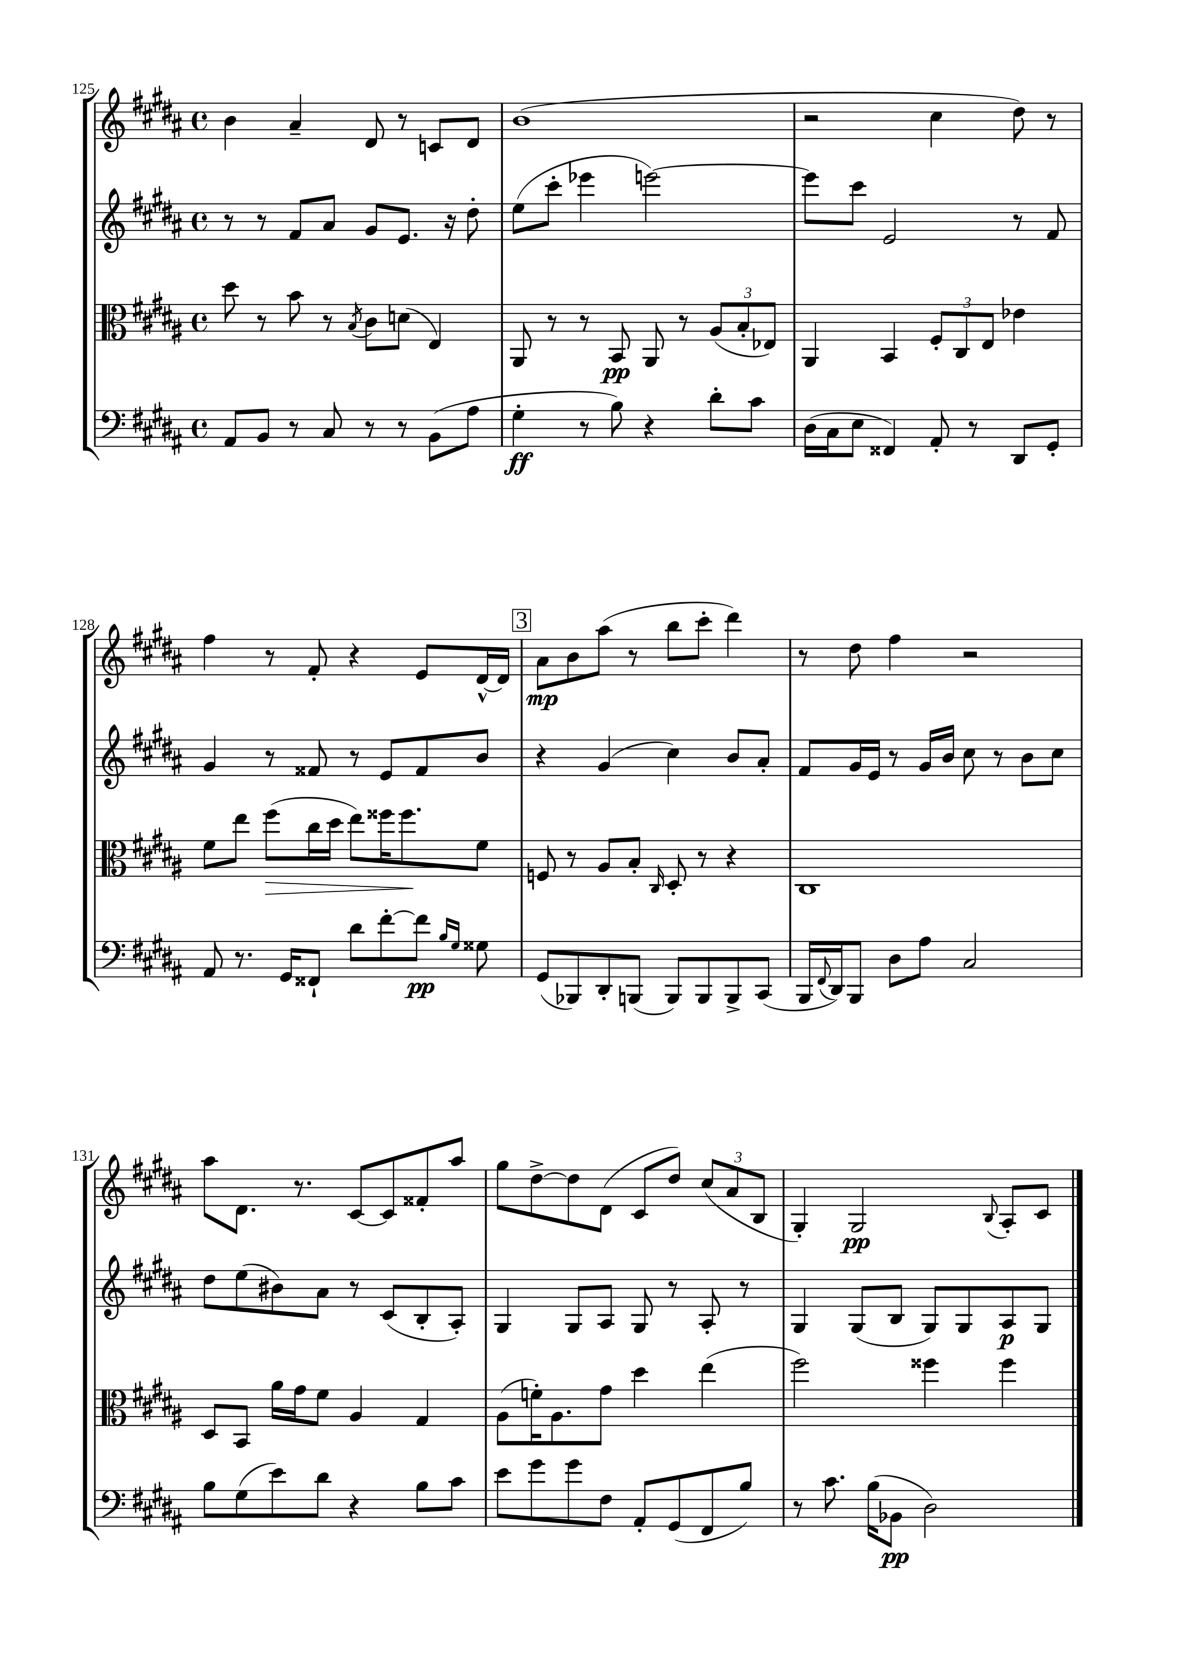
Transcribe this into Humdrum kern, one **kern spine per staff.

**kern	**kern	**kern	**kern
*staff4	*staff3	*staff2	*staff1
*clefF4	*clefC3	*clefG2	*clefG2
*k[f#c#g#d#a#]	*k[f#c#g#d#a#]	*k[f#c#g#d#a#]	*k[f#c#g#d#a#]
*M4/4	*M4/4	*M4/4	*M4/4
*met(c)	*met(c)	*met(c)	*met(c)
8AA#	8dd#	8r	4b
8BB	8r	8r	.
8r	8b	8f#	4a#~
8C#	8r	8a#	.
.	8qB	.	.
8r	8c#	8g#	8d#
8r	(8d	8.e	8r
(8BB	4E)	.	8c
.	.	16r	.
8A#	.	8dd#'	8d#
=	=	=	=
4G#'	8AA#	(8ee	(1b
.	8r	8ccc#'	.
8r	8r	4eee-	.
8B)	8BB	.	.
4r	8AA#	[2eee)	.
.	8r	.	.
8d#'	(12A#	.	.
.	12B'	.	.
8c#	.	.	.
.	12E-)	.	.
=	=	=	=
(16D#	4AA#	8eee]	2r
16C#	.	.	.
8E	.	8ccc#	.
4FF##)	4BB	2e	.
8AA#'	12F#'	.	4cc#
.	12C#	.	.
8r	.	.	.
.	12E	.	.
8DD#	4e-	8r	8dd#)
8GG#'	.	8f#	8r
=	=	=	=
8AA#	8f#	4g#	4ff#
8.r	8ee	.	.
.	(8ff#	8r	8r
16GG#	.	.	.
8FF##`	16cc#	8f##	8f#'
.	16dd#	.	.
8d#	8ee)	8r	4r
[8f#'	16ff##	8e	.
.	8.ff##	.	.
8f#]	.	8f##	8e
16qqB	.	.	.
16qqG#	.	.	.
8G##	8f#	8b	[16d#^^
.	.	.	16d#]
=	=	=	=
(8GG#	8F	4r	8a#
8BBB-)	8r	.	8b
8DD#'	8A#	(4g#	(8aa#
(8BBB	8B'	.	8r
.	16qqC#	.	.
8BBB)	8D#'	4cc#)	8bb
8BBB	8r	.	8ccc#'
8BBB^	4r	8b	4ddd#)
(8CC#	.	8a#'	.
=	=	=	=
16BBB	1C#	8f#	8r
8qqFF#	.	.	.
16DD#)	.	.	.
8BBB	.	16g#	8dd#
.	.	16e	.
8D#	.	8r	4ff#
8A#	.	16g#	.
.	.	16b	.
2C#	.	8cc#	2r
.	.	8r	.
.	.	8b	.
.	.	8cc#	.
=	=	=	=
8B	8D#	8dd#	8aa#
(8G#	8BB	(8ee	8.d#
8e)	16a#	8b#)	.
.	16g#	.	8.r
8d#	8f#	8a#	.
4r	4A#	8r	[8c#
.	.	(8c#	8c#]
8B	4G#	8B'	8f##'
8c#	.	8A#')	8aa#
=	=	=	=
8e	(8A#	4G#	8gg#
8g#	16f')	.	[8dd#^
.	8.A#	.	.
8g#	.	8G#	8dd#]
8F#	8g#	8A#	(8d#
8AA#'	4dd#	8G#	8c#
(8GG#	.	8r	8dd#)
8FF#	(4ee	8A#'	(12cc#
.	.	.	12a#
8B)	.	8r	.
.	.	.	12B
=	=	=	=
8r	2ff#)	4G#	4G#')
8.c#	.	.	.
.	.	(8G#	2G#
(16B	.	.	.
8BB-	.	8B	.
2D#)	4ff##	8G#)	.
.	.	8G#	.
.	.	.	8qqB
.	4ff##	8A#	8A#'
.	.	8G#	8c#
==	==	==	==
*-	*-	*-	*-
